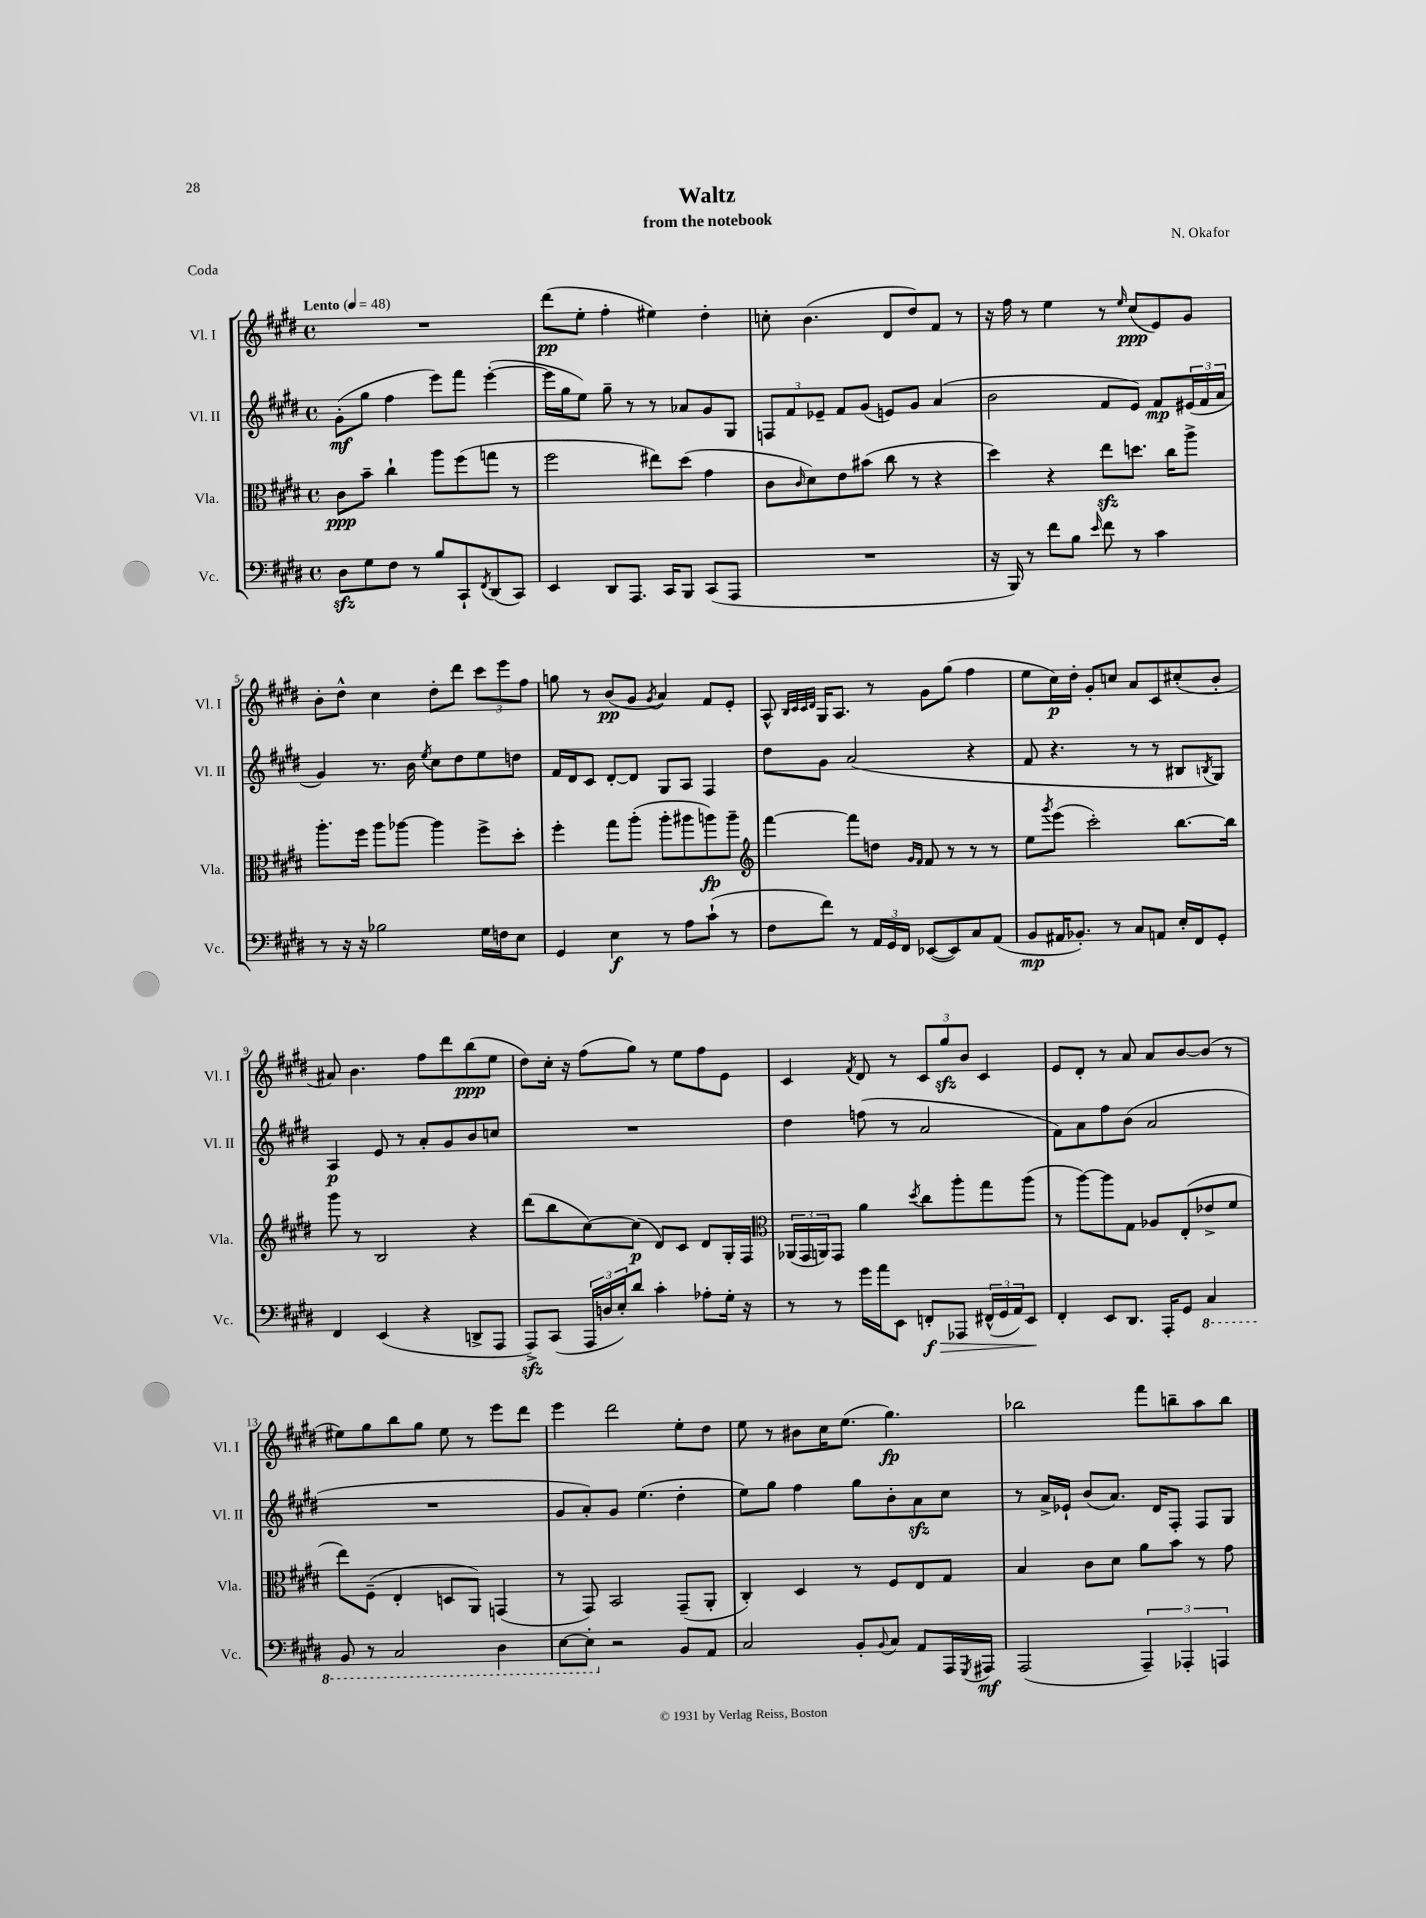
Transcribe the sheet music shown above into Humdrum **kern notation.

**kern	**dynam	**kern	**dynam	**kern	**dynam	**kern	**dynam
*part4	*part4	*part3	*part3	*part2	*part2	*part1	*part1
*staff4	*staff4	*staff3	*staff3	*staff2	*staff2	*staff1	*staff1
*I"Vc.	*	*I"Vla.	*	*I"Vl. II	*	*I"Vl. I	*
*I'Vc.	*	*I'Vla.	*	*I'Vl. II	*	*I'Vl. I	*
*clefF4	*	*clefC3	*	*clefG2	*	*clefG2	*
*k[f#c#g#d#]	*	*k[f#c#g#d#]	*	*k[f#c#g#d#]	*	*k[f#c#g#d#]	*
*M4/4	*	*M4/4	*	*M4/4	*	*M4/4	*
*met(c)	*	*met(c)	*	*met(c)	*	*met(c)	*
*MM48	*	*MM48	*	*MM48	*	*MM48	*
=1	=1	=1	=1	=1	=1	=1	=1
!	!	!	!	!	!	!LO:TX:a:B:t=Lento	!
8D#zz\L	.	8c#\L	ppp	(8g#'\L	mf	1r	.
8G#\	.	8b~\J	.	8gg#\J	.	.	.
8F#\J	.	4cc#`\	.	4ff#\	.	.	.
8r	.	.	.	.	.	.	.
8B/L	.	8aa\L	.	8eee\L)	.	.	.
8CC#`/	.	(8ff#\	.	8fff#\J	.	.	.
8qFF#/	.	.	.	.	.	.	.
(8DD#/	.	8ggn\J	.	([4eee'\	.	.	.
8CC#/J)	.	8r	.	.	.	.	.
=2	=2	=2	=2	=2	=2	=2	=2
4EE/	.	2ff#\	.	16eee\LL]	.	(8ddd#\L	pp
.	.	.	.	16gg#\J	.	.	.
.	.	.	.	8ee\J)	.	8ee'\J	.
8DD#/L	.	.	.	8gg#~\	.	4ff#'\	.
8.AAA/J	.	.	.	8r	.	.	.
.	.	8ee#X\L)	.	8r	.	4ee#X\)	.
16CC#/KL	.	.	.	.	.	.	.
8BBB/J	.	(8dd#\J	.	8a-X/L	.	.	.
(8CC#/L	.	4g#\	.	8g#/	.	4dd#'\	.
8AAA/J	.	.	.	8G#/J	.	.	.
=3	=3	=3	=3	=3	=3	=3	=3
1r	.	8c#\L	.	12Fn/L	.	8ccn'\	.
.	.	.	.	12f#/	.	.	.
.	.	16qqc#/	.	.	.	.	.
.	.	8d#\)	.	.	.	(4.b\	.
.	.	.	.	12e-X~/J	.	.	.
.	.	8e\	.	8f#/L	.	.	.
.	.	(8b#X\J	.	(8g#/J	.	.	.
.	.	8cc#\	.	8en/L)	.	8d#/L	.
.	.	8r	.	8g#/J	.	8dd#/)	.
.	.	4r	.	(4a/	.	8f#/J	.
.	.	.	.	.	.	8r	.
=4	=4	=4	=4	=4	=4	=4	=4
16r	.	4dd#\)	.	2b\	.	16r	.
16BBB/)	.	.	.	.	.	16ff#\	.
8r	.	.	.	.	.	8r	.
8f#\L	.	4r	.	.	.	4ee\	.
8B\J	.	.	.	.	.	.	.
16qqe/	.	.	.	.	.	.	.
8f#\	.	8eezz\L	.	8f#/L	.	8r	.
.	.	.	.	.	.	16qqee/	.
8r	.	8.ddn\J	.	8e/J)	.	(8cc#/L	ppp
4c#\	.	.	.	8f#/L	mp	8e/)	.
.	.	16cc#\KL	.	.	.	.	.
.	.	8aa^\J	.	(24e#X/L	.	8g#/J	.
.	.	.	.	24f#/	.	.	.
.	.	.	.	24a/JJ	.	.	.
!!LO:LB:g=z
=5	=5	=5	=5	=5	=5	=5	=5
8r	.	8.aa'\L	.	4g#/)	.	8b'\L	.
16r	.	.	.	.	.	8dd#^^\J	.
16r	.	16ff#\Jk	.	.	.	.	.
2B-X\	.	8aa\L	.	8.r	.	4cc#\	.
.	.	[8aa-X\J	.	.	.	.	.
.	.	.	.	16b\	.	.	.
.	.	.	.	8qee/	.	.	.
.	.	4aa-\]	.	8cc#\L	.	8dd#'\L	.
.	.	.	.	8dd#\	.	8ddd#\J	.
16G#\LL	.	8ff#^\L	.	8ee\	.	12ccc#\L	.
16Fn\J	.	.	.	.	.	.	.
.	.	.	.	.	.	12eee\	.
8E\J	.	8dd#'\J	.	8ddn\J	.	.	.
.	.	.	.	.	.	12ff#\J	.
=6	=6	=6	=6	=6	=6	=6	=6
4GG#/	.	4ff#'\	.	16f#/LL	.	8ggn\	.
.	.	.	.	16d#/J	.	.	.
.	.	.	.	8c#/J	.	8r	.
4E\	f	8gg#\L	.	[8d#'/L	.	(8b/L	pp
.	.	(8aa'\J	.	8d#/J]	.	8g#/J	.
.	.	.	.	.	.	8qg#/	.
8r	.	8aa'\L	.	8G#/L	.	4a/)	.
8A\L	.	8aa#X\	.	8A/J	.	.	.
(8c#`\J	.	8aan\)	fp	4F#/	.	8f#/L	.
8r	.	8aa~\J	.	.	.	8e'/J	.
=7	=7	=7	=7	=7	=7	=7	=7
*	*	*clefG2	*	*	*	*	*
8F#\L	.	[4fff#\	.	8dd#\L	.	8A^^/	.
.	.	.	.	.	.	32qqB/LLL	.
.	.	.	.	.	.	32qqc#/	.
.	.	.	.	.	.	32qqc#/	.
.	.	.	.	.	.	32qqd#/JJJ	.
8f#\J)	.	.	.	8g#\J	.	16G#/KL	.
.	.	.	.	.	.	8.A/J	.
8r	.	8fff#\L]	.	(2a/	.	.	.
24AA/LL	.	8ddn\J	.	.	.	8r	.
24GG#/	.	.	.	.	.	.	.
24FF#/JJ	.	.	.	.	.	.	.
.	.	16qqg#/LL	.	.	.	.	.
.	.	16qqf#/JJ	.	.	.	.	.
([8EE-X/L	.	8f#/	.	.	.	8g#\L	.
8EE-/])	.	8r	.	.	.	(8gg#\J	.
8C#/	.	8r	.	4r	.	4ff#\	.
(8AA/J	.	8r	.	.	.	.	.
=8	=8	=8	=8	=8	=8	=8	=8
8BB/L	mp	8ee\L	.	8f#/	.	8ee\L	.
.	.	8qggg#/	.	.	.	.	.
16AA#X/K	.	(8eee\J	.	4.r	.	16cc#\L)	p
8.BB-X'/J)	.	.	.	.	.	16dd#'\JJ	.
.	.	2ccc#'\)	.	.	.	8g#'/L	.
8r	.	.	.	.	.	8ccn/J	.
8C#/L	.	.	.	8r	.	8a/L	.
8AAn/J	.	.	.	8r	.	8c#/	.
16E'/LL	.	[8.bb\L	.	8B#X/L	.	(8cc#X'/	.
16FF#/J	.	.	.	.	.	.	.
.	.	.	.	8qBn/	.	.	.
8GG#'/J	.	.	.	8G#/J)	.	8b'/J	.
.	.	16bb\Jk]	.	.	.	.	.
!!LO:LB:g=z
=9	=9	=9	=9	=9	=9	=9	=9
4FF#/	.	8ggg#\	.	4A/	p	8a#X/)	.
.	.	8r	.	.	.	4.b\	.
(4EE/	.	2B/	.	8e/	.	.	.
.	.	.	.	8r	.	.	.
4r	.	.	.	8a'/L	.	8ff#\L	.
.	.	.	.	8g#/	.	8ddd#\	.
8DDn^/L	.	4r	.	8b/	.	(8bb\	ppp
8AAA/J	.	.	.	8ccn/J	.	8ee\J	.
=10	=10	=10	=10	=10	=10	=10	=10
8AAAzz^/L)	.	(8ddd#\L	.	1r	.	8dd#\L)	.
(8CC#/J	.	8bb\	.	.	.	16cc#'\Jk	.
.	.	.	.	.	.	16r	.
24AAA/LL	.	[8cc#\)	.	.	.	(8ff#\L	.
24Dn/	.	.	.	.	.	.	.
24E'/J)	.	.	.	.	.	.	.
8d#/J	.	(8cc#\J]	p	.	.	8gg#\J)	.
4c#'\	.	8d#/L)	.	.	.	8r	.
.	.	8c#/J	.	.	.	8ee\L	.
8A-X'\L	.	8d#/L	.	.	.	8ff#\	.
16G#'\Jk	.	16G#'/L	.	.	.	8e\J	.
16r	.	16F#/JJ	.	.	.	.	.
=11	=11	=11	=11	=11	=11	=11	=11
*	*	*clefC3	*	*	*	*	*
8r	.	(24AA-X/LL	.	4dd#\	.	4c#/	.
.	.	24GG#/	.	.	.	.	.
.	.	24AAn/J)	.	.	.	.	.
8r	.	8GG#/J	.	.	.	.	.
.	.	.	.	.	.	8qf#/	.
16g#\LL	.	4a\	.	(8ffn\	.	8d#/	.
16a\J	.	.	.	.	.	.	.
8EE\J	.	.	.	8r	.	8r	.
.	.	8qdd#/	.	.	.	.	.
!	!LO:HP:b	!	!	!	!	!	!
8FFn'/L	> f	8cc#\L	.	2a/	.	12c#/L	.
.	.	.	.	.	.	12gg#zz/	.
8AAA-X/J	.	8aa'\	.	.	.	.	.
.	.	.	.	.	.	12b/J	.
(24FF#X^^/LL	.	8gg#\	.	.	.	4c#/	.
24GG#/	.	.	.	.	.	.	.
24AA/J)	.	.	.	.	.	.	.
8EE/J	.	(8aa\J	.	.	.	.	.
.	]	.	.	.	.	.	.
=12	=12	=12	=12	=12	=12	=12	=12
4FF#'/	.	8r	.	8f#\L)	.	8e/L	.
.	.	[8aa\L)	.	8a\	.	8d#'/J	.
8EE/L	.	8aa\]	.	8ff#\	.	8r	.
8.DD#/J	.	8G#\J	.	(8b\J	.	8a/	.
.	.	8A-X/L	.	2a/	.	8a/L	.
16AAA'/KL	.	.	.	.	.	.	.
8GG#/J	.	(8E'/	.	.	.	[8b/	.
*8ba	*	*	*	*	*	*	*
4CC#/	.	8e-X^/	.	.	.	(8b/J]	.
.	.	8f#/J	.	.	.	8r	.
!!LO:LB:g=z
=13	=13	=13	=13	=13	=13	=13	=13
8BBB/	.	8ee\L)	.	1r	.	8ee#X\L)	.
8r	.	(8F#~\J	.	.	.	8gg#\	.
2CC#/	.	4E'/	.	.	.	8bb\	.
.	.	.	.	.	.	8gg#\J	.
.	.	8Dn/L	.	.	.	8ee#\	.
.	.	8AA/J)	.	.	.	8r	.
4DD#\	.	(4GGn/	.	.	.	8eee\L	.
.	.	.	.	.	.	8ddd#\J	.
=14	=14	=14	=14	=14	=14	=14	=14
[8EE\L	.	8r	.	8g#/L	.	4eee\	.
8EE'\J]	.	8GG#/)	.	8a'/)	.	.	.
*X8ba	*	*	*	*	*	*	*
2r	.	2BB/	.	8g#/J	.	2ddd#\	.
.	.	.	.	(4.ee\	.	.	.
8BB/L	.	(8GG#~/L	.	4dd#'\	.	8ee'\L	.
8AA/J	.	8AA'/J	.	.	.	8dd#\J	.
=15	=15	=15	=15	=15	=15	=15	=15
2C#/	.	4C#'/)	.	8ee\L)	.	8ee\	.
.	.	.	.	8gg#\J	.	8r	.
.	.	4D#/	.	4ff#\	.	8b#X\L	.
.	.	.	.	.	.	16cc#\K	.
.	.	.	.	.	.	(8.ee\J	.
8BB'/L	.	8r	.	8gg#\L	.	.	.
8qqBB/	.	.	.	.	.	.	.
8C#/J	.	8F#/L	.	8b'\	.	4.gg#\)	fp
8AA/L	.	8E/	.	8azz\	.	.	.
16AAA/L	.	8G#/J	.	8cc#\J	.	.	.
8qGGG#/	.	.	.	.	.	.	.
16AAA#X/JJ	mf	.	.	.	.	.	.
=16	=16	=16	=16	=16	=16	=16	=16
(2AAA/	.	4B/	.	8r	.	2bb-X\	.
.	.	.	.	16a^/LL	.	.	.
.	.	.	.	16e-X`/JJ	.	.	.
.	.	8c#\L	.	(8b/L	.	.	.
.	.	8d#\J	.	8.a/J)	.	.	.
6AAA~/)	.	8a\L	.	.	.	8fff#\L	.
.	.	.	.	16d#/KL	.	.	.
.	.	8b\J	.	8F#'/J	.	8bbn~\	.
6AAA-X'/	.	.	.	.	.	.	.
.	.	8r	.	8F#/L	.	8aa\	.
6AAAn/	.	.	.	.	.	.	.
.	.	8g#\	.	8G#/J	.	8bb\J	.
==	==	==	==	==	==	==	==
*-	*-	*-	*-	*-	*-	*-	*-
